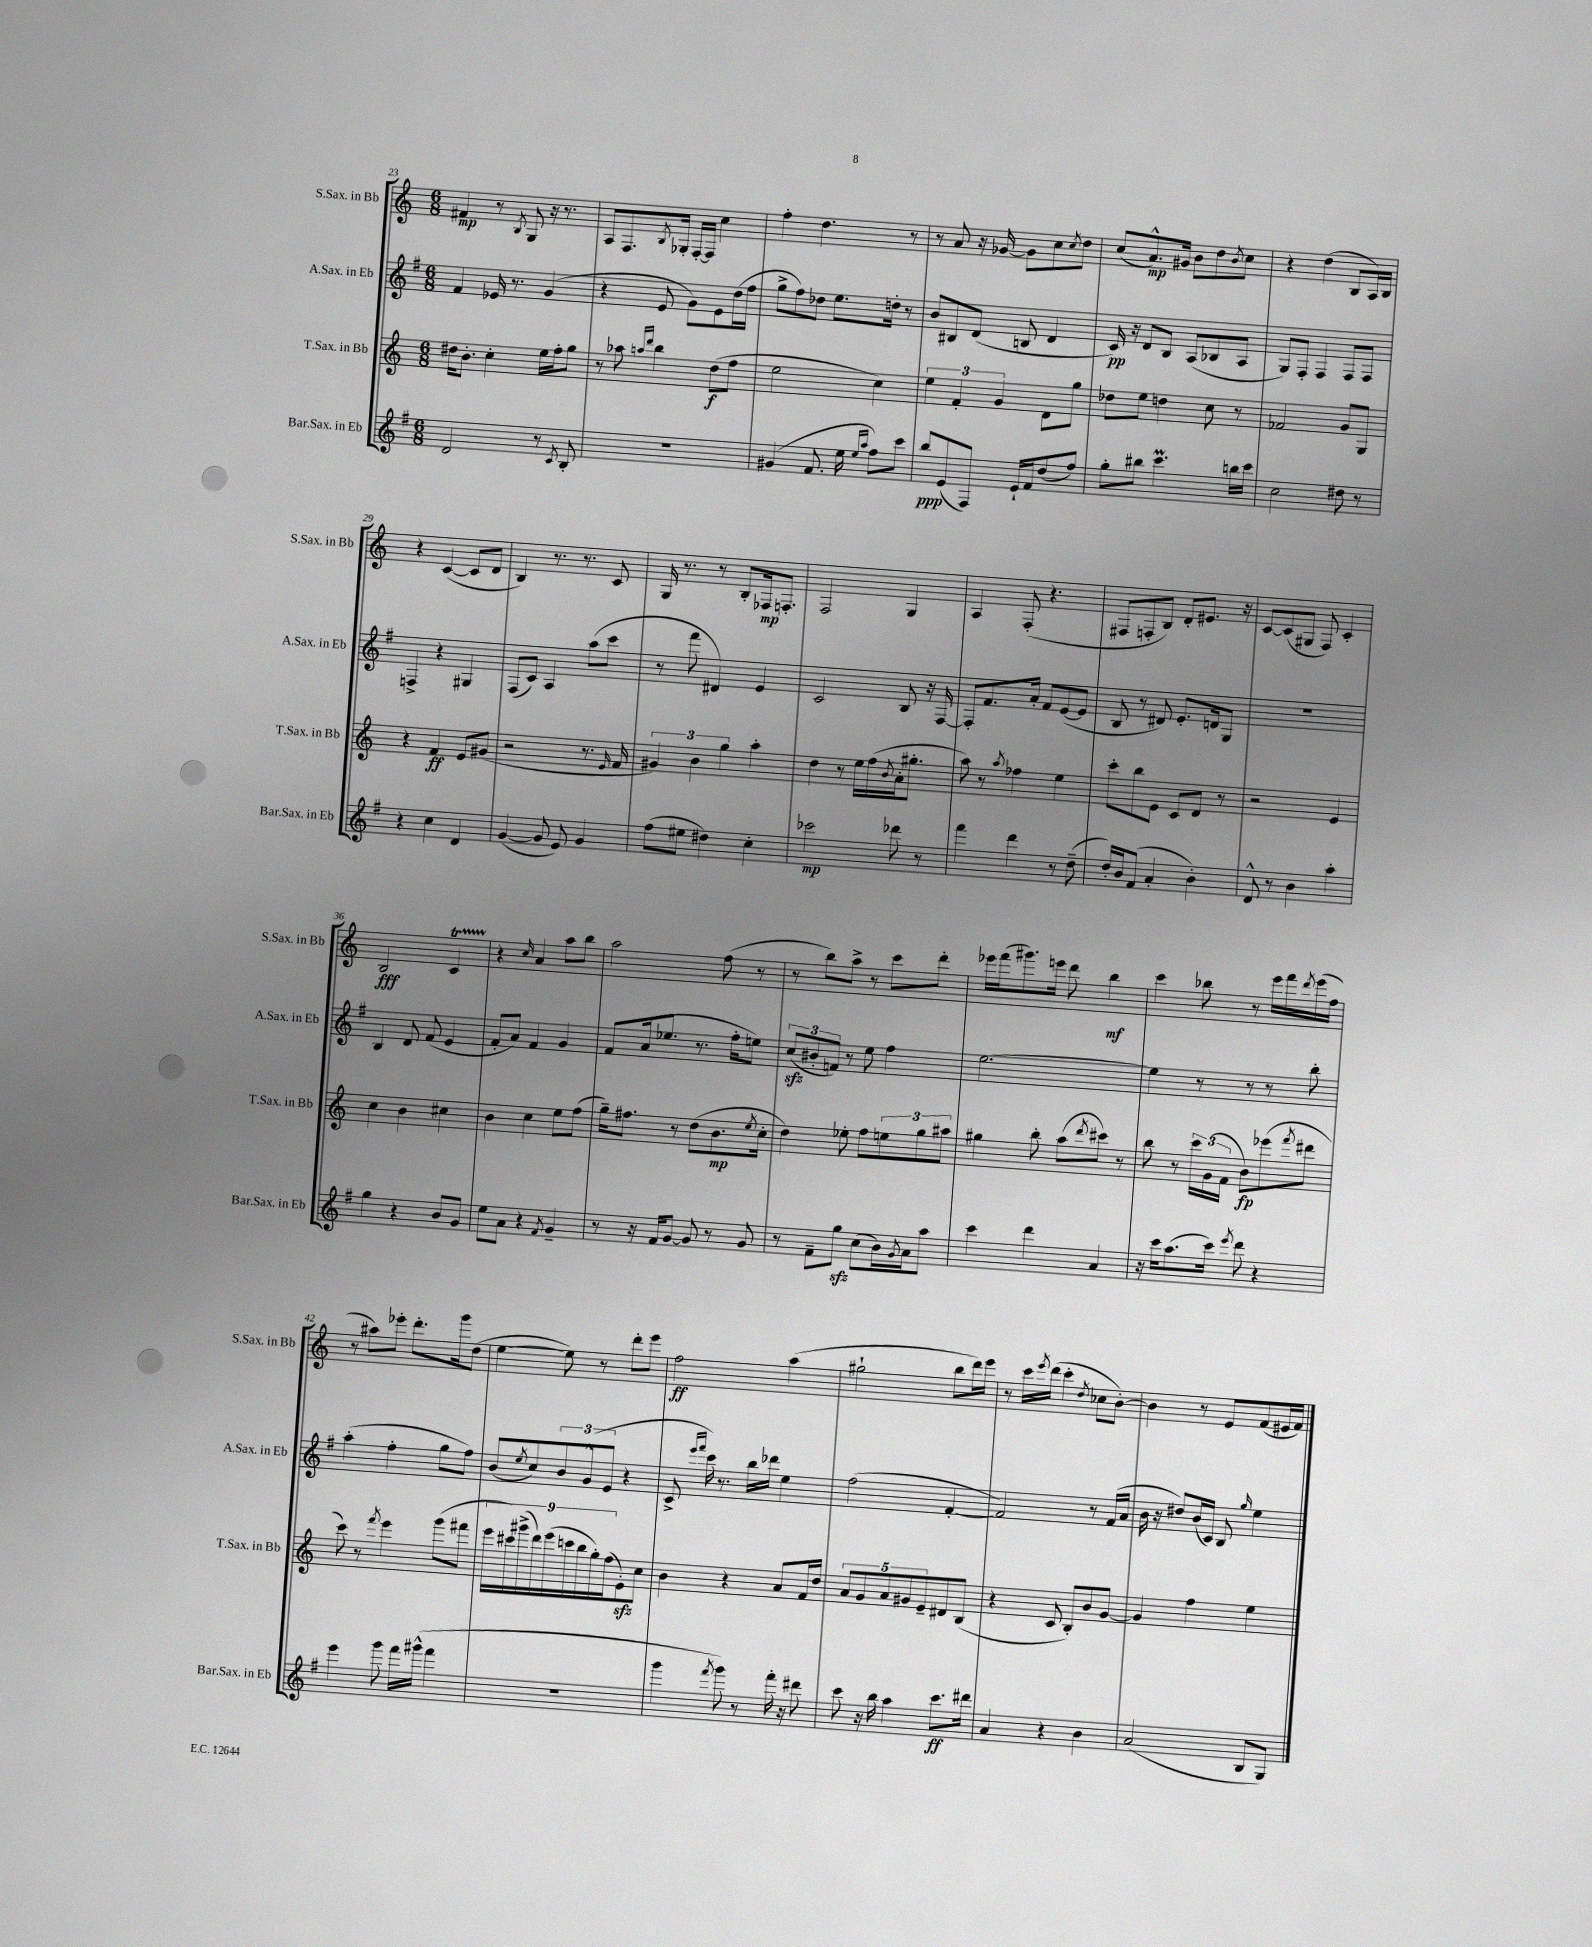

**kern	**dynam	**kern	**dynam	**kern	**dynam	**kern	**dynam
*part4	*part4	*part3	*part3	*part2	*part2	*part1	*part1
*staff4	*staff4	*staff3	*staff3	*staff2	*staff2	*staff1	*staff1
*I"Bar.Sax. in Eb	*	*I"T.Sax. in Bb	*	*I"A.Sax. in Eb	*	*I"S.Sax. in Bb	*
*I'Bar.Sax. in Eb	*	*I'T.Sax. in Bb	*	*I'A.Sax. in Eb	*	*I'S.Sax. in Bb	*
*clefG2	*	*clefG2	*	*clefG2	*	*clefG2	*
*k[f#]	*	*k[]	*	*k[f#]	*	*k[]	*
*M6/8	*	*M6/8	*	*M6/8	*	*M6/8	*
=23	=23	=23	=23	=23	=23	=23	=23
2d/	.	16dd#X\KL	.	4f#/	.	4f#X/	mp
.	.	8.b'\J	.	.	.	.	.
.	.	4cc'\	.	16e-X/	.	8r	.
.	.	.	.	8.r	.	.	.
.	.	.	.	.	.	8qB/	.
.	.	.	.	.	.	8G/	.
8r	.	16ee\LL	.	(4g/	.	16r	.
.	.	16ff'\J	.	.	.	8.r	.
8qc/	.	.	.	.	.	.	.
8B'/	.	8gg\J	.	.	.	.	.
=24	=24	=24	=24	=24	=24	=24	=24
2.r	.	8r	.	4r	.	8A/L	.
.	.	8aa-X\	.	.	.	8.F/	.
.	.	16qqaan/LL	.	.	.	.	.
.	.	16qqddd/JJ	.	.	.	.	.
.	.	4bb\	.	8e/	.	.	.
.	.	.	.	.	.	8qB/	.
.	.	.	.	.	.	16G-X'/Jk	.
.	.	.	.	8g\L)	.	[16F'/LL	.
.	.	.	.	.	.	16F/JJ]	.
.	.	(8dd\L	f	8e\	.	4cc\	.
.	.	8ff\J	.	(16dd\L	.	.	.
.	.	.	.	16ff#\JJ	.	.	.
=25	=25	=25	=25	=25	=25	=25	=25
(4g#X/	.	2ee\	.	8gg^\L	.	4ff'\	.
.	.	.	.	8ff#\)	.	.	.
8.f#/	.	.	.	8dd-X\J	.	4.dd\	.
.	.	.	.	8.ee\L	.	.	.
16ee\	.	.	.	.	.	.	.
16qqee/LL	.	.	.	.	.	.	.
16qqaa/JJ	.	.	.	.	.	.	.
8ff#\L)	.	4cc\)	.	.	.	.	.
.	.	.	.	16ddn'\Jk	.	.	.
8ccc\J	.	.	.	8r	.	8r	.
=26	=26	=26	=26	=26	=26	=26	=26
8bb/L	ppp	6ee\	.	8b/L	.	8r	.
(8e/	.	.	.	8B#X/	.	8a/	.
.	.	6f'/	.	.	.	.	.
8F#/J)	.	.	.	(8d/J	.	16r	.
.	.	.	.	.	.	[16g-X/	.
.	.	6g/	.	.	.	.	.
16e`/LL	.	.	.	8Bn/	.	8g-\L]	.
16f#/J	.	.	.	.	.	.	.
(8dd/	.	8d\L	.	4d/	.	8cc\	.
.	.	.	.	.	.	8qcc/	.
8ff#/J)	.	8gg\J	.	.	.	8dd\J	.
=27	=27	=27	=27	=27	=27	=27	=27
8gg'\L	.	8dd-X\L	.	16c/)	pp	(8cc/L	.
.	.	.	.	16r	.	.	.
8bb#X\J	.	8ee\J	.	8d/L	.	8.a^^/)	mp
4.cccM\	.	4ddn\	.	8B/J	.	.	.
.	.	.	.	.	.	16g#X/Jk	.
.	.	.	.	(8A/L	.	8b\L	.
.	.	8cc\	.	8B-X/	.	8dd\	.
.	.	.	.	.	.	8qb/	.
16bbn\LL	.	8r	.	8A/J	.	8cc\J	.
16ccc\JJ	.	.	.	.	.	.	.
=28	=28	=28	=28	=28	=28	=28	=28
2cc\	.	2f-X/	.	8G/L)	.	4r	.
.	.	.	.	8F#'/J	.	.	.
.	.	.	.	4F#/	.	(4dd\	.
8dd#X\	.	8g/L	.	8F#/L	.	8B/L	.
8r	.	8G/J	.	8F#/J	.	16A/L)	.
.	.	.	.	.	.	16B/JJ	.
!!LO:LB:g=z
=29	=29	=29	=29	=29	=29	=29	=29
4r	.	4r	.	4Fn^/	.	4r	.
4cc\	.	4f/	ff	4r	.	([4c/	.
4d/	.	8e/L	.	4G#X/	.	8c/L]	.
.	.	(8g#X/J	.	.	.	8d/J	.
=30	=30	=30	=30	=30	=30	=30	=30
([4g/	.	2r	.	(8F#/L	.	4B/)	.
.	.	.	.	8c/J)	.	.	.
8g/]	.	.	.	4A/	.	8.r	.
8e/)	.	.	.	.	.	.	.
.	.	.	.	.	.	8.r	.
4g/	.	8.r	.	(8aa\L	.	.	.
.	.	.	.	8ccc\J	.	8c/	.
.	.	16qqe/	.	.	.	.	.
.	.	16f/	.	.	.	.	.
=31	=31	=31	=31	=31	=31	=31	=31
(8ff#\L	.	6g#X/)	.	8r	.	16G/	.
.	.	.	.	.	.	8.r	.
8ee#X\J	.	.	.	8fff#\	.	.	.
.	.	6b\	.	.	.	.	.
4dd#X\)	.	.	.	4d#X/)	.	8r	.
.	.	6gg\	.	.	.	.	.
.	.	.	.	.	.	8B'/L	.
4cc'\	.	4aa'\	.	4e/	.	16F-X/k	mp
.	.	.	.	.	.	8.Fn'/J	.
=32	=32	=32	=32	=32	=32	=32	=32
2ccc-X\	mp	4dd\	.	2c/	.	2F/	.
.	.	8r	.	.	.	.	.
.	.	16ee\LL	.	.	.	.	.
.	.	(16ff\	.	.	.	.	.
.	.	8qb/	.	.	.	.	.
8ddd-X\	.	16a'\J	.	8B/	.	4G/	.
.	.	8.gg#X'\J	.	.	.	.	.
8r	.	.	.	16r	.	.	.
.	.	.	.	[16F#/	.	.	.
=33	=33	=33	=33	=33	=33	=33	=33
4fff#\	.	8aa\)	.	8F#'/L]	.	4A/	.
.	.	8r	.	8.f#/	.	.	.
.	.	8qaa/	.	.	.	.	.
4ddd\	.	4ff-X\	.	.	.	(8F'/	.
.	.	.	.	16a'/Jk	.	.	.
.	.	.	.	8f#/L	.	4.r	.
8r	.	4ee\	.	([8e/	.	.	.
(8dd~\	.	.	.	8e/J]	.	.	.
=34	=34	=34	=34	=34	=34	=34	=34
16dd'/LL)	.	8ccc'\L	.	8B/	.	8F#X/L	.
16b/J	.	.	.	.	.	.	.
(8f#/J	.	8bb\	.	8r	.	8Fn'/	.
4a'/	.	8e\J	.	8d#X/)	.	8B/J)	.
.	.	8c/L	.	8.e'/L	.	8d'/L	.
4b'\)	.	8d/J	.	.	.	8.e#X/J	.
.	.	.	.	16dn/k	.	.	.
.	.	8r	.	8G/J	.	.	.
.	.	.	.	.	.	16r	.
=35	=35	=35	=35	=35	=35	=35	=35
8d^^/	.	2r	.	2.r	.	[8c/L	.
8r	.	.	.	.	.	(8c/]	.
4b\	.	.	.	.	.	8G#X/J	.
.	.	.	.	.	.	8F/)	.
4aa'\	.	4e/	.	.	.	4c'/	.
!!LO:LB:g=z
=36	=36	=36	=36	=36	=36	=36	=36
4gg\	.	4cc\	.	4B/	.	2B/	fff
4r	.	4b\	.	8d/	.	.	.
.	.	.	.	(8f#/	.	.	.
8b/L	.	4cc#X\	.	4e/	.	4cT/	.
8g/J	.	.	.	.	.	.	.
=37	=37	=37	=37	=37	=37	=37	=37
8ee\L	.	4b\	.	8f#'/L	.	4r	.
8a\J	.	.	.	8a/J)	.	.	.
.	.	.	.	.	.	16qqcc/	.
4r	.	4cc\	.	4f#/	.	4a/	.
8qf#/	.	.	.	.	.	.	.
4g~/	.	8ee\L	.	4g/	.	8aa\L	.
.	.	(8ff\J	.	.	.	8bb\J	.
=38	=38	=38	=38	=38	=38	=38	=38
8r	.	16gg~\KL)	.	8f#/L	.	2aa\	.
.	.	8.ff#X\J	.	.	.	.	.
16r	.	.	.	(16a/k	.	.	.
16f#/KL	.	.	.	8.ee-X/J	.	.	.
[8g/J	.	8r	.	.	.	.	.
8g/]	.	(8dd\L	.	8.r	.	.	.
8r	.	8.b\	mp	.	.	(8ff\	.
.	.	.	.	16ff#'\KL	.	.	.
8g/	.	.	.	8een\J)	.	8r	.
.	.	8qee/	.	.	.	.	.
.	.	16cc'\Jk	.	.	.	.	.
=39	=39	=39	=39	=39	=39	=39	=39
8r	.	4dd\)	.	(12cczz/L	.	8r	.
.	.	.	.	12b#X'/	.	.	.
8f#~\L	.	.	.	.	.	8bb\L)	.
.	.	.	.	12fn/J)	.	.	.
8ggzz\J	.	8ee-X'\	.	8r	.	8aa^\J	.
(8cc\L	.	8ff\L	.	8ee\	.	8r	.
16b\L)	.	12een\	.	4ff#\	.	8ccc\L	.
8qg/	.	.	.	.	.	.	.
16a\J	.	.	.	.	.	.	.
.	.	12gg\	.	.	.	.	.
8aa\J	.	.	.	.	.	8ddd'\J	.
.	.	12aa#X\J	.	.	.	.	.
=40	=40	=40	=40	=40	=40	=40	=40
4ccc\	.	4gg#X\	.	[2.ee\	.	16eee-X\LL	.
.	.	.	.	.	.	(16fff\J	.
.	.	.	.	.	.	8.ggg#X\)	.
4ddd\	.	8bb'\	.	.	.	.	.
.	.	.	.	.	.	16eeen\Jk	.
.	.	(8aa\L	.	.	.	8ddd\	.
.	.	8qddd/	.	.	.	.	.
4a/	.	8ccc#X\J)	.	.	.	4bb\	mf
.	.	8r	.	.	.	.	.
=41	=41	=41	=41	=41	=41	=41	=41
16r	.	8bb\	.	4ee\]	.	4ccc\	.
16ccc\KL	.	.	.	.	.	.	.
(8.aa\	.	8r	.	.	.	.	.
.	.	24ccc\LL	.	8r	.	8bb-X\	.
.	.	(24g\	.	.	.	.	.
16ccc\Jk)	.	.	.	.	.	.	.
.	.	24f\JJ	.	.	.	.	.
8qeee/	.	.	.	.	.	.	.
8ddd\	.	8b\L)	fp	8r	.	8r	.
4r	.	(8eee-X\	.	8r	.	16eee\LL	.
.	.	.	.	.	.	16fff\	.
.	.	8qfff/	.	.	.	8qddd/	.
.	.	8ddd#X\J	.	8bb'\	.	(16eee\	.
.	.	.	.	.	.	16ff\JJ	.
!!LO:LB:g=z
=42	=42	=42	=42	=42	=42	=42	=42
4eee\	.	8ccc\)	.	(4aa'\	.	8r	.
.	.	8r	.	.	.	8aa#X\L)	.
.	.	8qfff/	.	.	.	.	.
8ggg\	.	4eee\	.	4ff#'\	.	8eee-X'\J	.
16fff#\LL	.	.	.	.	.	8.ddd'\L	.
(16ggg#X^^\JJ	.	.	.	.	.	.	.
4fff#\	.	(8ggg\L	.	8gg\L	.	.	.
.	.	.	.	.	.	16ggg\k	.
.	.	8fff#X\J	.	8ff#\J)	.	(8dd\J	.
=43	=43	=43	=43	=43	=43	=43	=43
2.r	.	18eee\LL	.	(8b/L	.	[4ee\	.
.	.	18ccc#X\)	.	.	.	.	.
.	.	(18ggg#X^\	.	.	.	.	.
.	.	.	.	8qee/	.	.	.
.	.	.	.	8cc/)	.	.	.
.	.	18ddd\)	.	.	.	.	.
.	.	(18eee\	.	.	.	.	.
.	.	.	.	12b/	.	8ee\])	.
.	.	18cccn\	.	.	.	.	.
.	.	18bb\	.	(12g^^/	.	.	.
.	.	.	.	.	.	8r	.
.	.	18gg'\)	.	.	.	.	.
.	.	.	.	12e/J	.	.	.
.	.	(18ff\J	.	.	.	.	.
.	.	8ezz'\)	.	4r	.	8ddd'\L	.
.	.	8cc\J	.	.	.	8eee\J	.
=44	=44	=44	=44	=44	=44	=44	=44
4ggg\	.	4b\	.	8c^/	.	2ff\	ff
.	.	.	.	16qqeee/LL	.	.	.
.	.	.	.	16qqfff#/JJ	.	.	.
.	.	.	.	16ccc\)	.	.	.
.	.	.	.	8.r	.	.	.
8qfff#/	.	.	.	.	.	.	.
8ggg\)	.	4r	.	.	.	.	.
8r	.	.	.	16bb\LL	.	.	.
.	.	.	.	16ddd-X\JJ	.	.	.
16fff#'\	.	8a/L	.	4ee\	.	(4aa\	.
16r	.	.	.	.	.	.	.
8ddd#X\	.	16f/L	.	.	.	.	.
.	.	16dd/JJ	.	.	.	.	.
=45	=45	=45	=45	=45	=45	=45	=45
8ccc\	.	10a/L	.	(2ff#\	.	2gg#X`\	.
.	.	10g/	.	.	.	.	.
16r	.	.	.	.	.	.	.
16bb\	.	.	.	.	.	.	.
.	.	10a/	.	.	.	.	.
4aa\	.	.	.	.	.	.	.
.	.	10g#X/	.	.	.	.	.
.	.	10e~/	.	.	.	.	.
8.ccc\L	ff	8d#X/	.	[4f#'/	.	8bb\L	.
.	.	(8B/J	.	.	.	16ddd\L)	.
16ddd#X\Jk	.	.	.	.	.	16eee\JJ	.
=46	=46	=46	=46	=46	=46	=46	=46
4a/	.	4r	.	2f#/])	.	8r	.
.	.	.	.	.	.	16ccc\LL	.
.	.	.	.	.	.	8qeee/	.
.	.	.	.	.	.	(16ddd\JJ	.
4r	.	8c/	.	.	.	4ccc'\	.
.	.	8B'/L)	.	.	.	.	.
.	.	.	.	.	.	8qdd/	.
4b\	.	8b/	.	8r	.	8cc-X\L	.
.	.	[8g/J	.	(16f#/LL	.	[8b'\J)	.
.	.	.	.	16a/JJ	.	.	.
=47	=47	=47	=47	=47	=47	=47	=47
(2a/	.	4g/]	.	16b\	.	4b\]	.
.	.	.	.	16r	.	.	.
.	.	.	.	8dd#X/L)	.	.	.
.	.	4ff\	.	(16b/L	.	8r	.
.	.	.	.	16c/JJ)	.	.	.
.	.	.	.	8B/	.	8e/L	.
.	.	.	.	16qqgg/	.	.	.
8B/L	.	4ee\	.	4ee\	.	(8f/	.
8G/J)	.	.	.	.	.	16e#X/L	.
.	.	.	.	.	.	16f/JJ)	.
==	==	==	==	==	==	==	==
*-	*-	*-	*-	*-	*-	*-	*-
